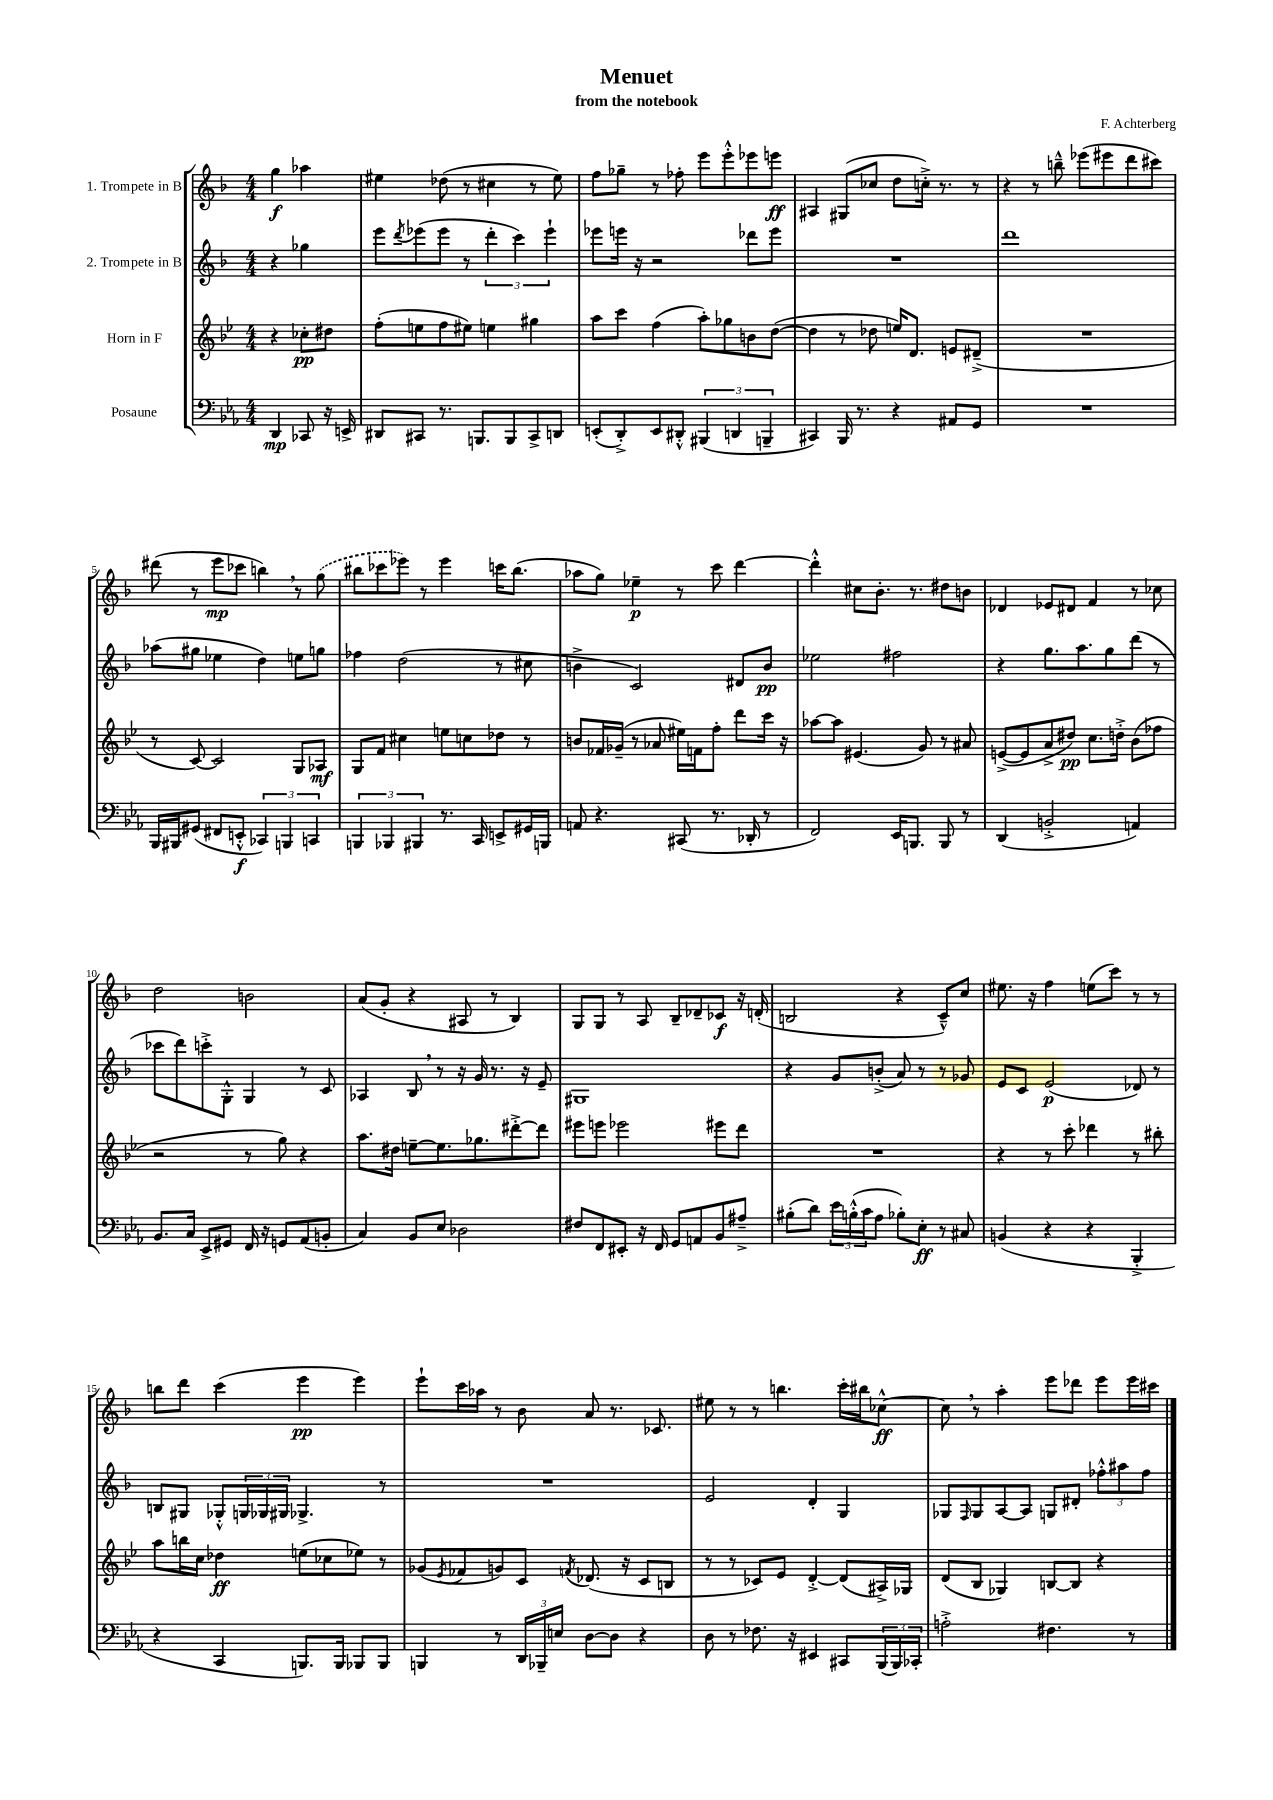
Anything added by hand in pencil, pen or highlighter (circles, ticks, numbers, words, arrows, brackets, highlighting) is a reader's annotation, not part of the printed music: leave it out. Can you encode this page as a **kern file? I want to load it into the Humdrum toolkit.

**kern	**dynam	**kern	**dynam	**kern	**dynam	**kern	**dynam
*part4	*part4	*part3	*part3	*part2	*part2	*part1	*part1
*staff4	*staff4	*staff3	*staff3	*staff2	*staff2	*staff1	*staff1
*I"Posaune	*	*I"Horn in F	*	*I"2. Trompete in B	*	*I"1. Trompete in B	*
*clefF4	*	*clefG2	*	*clefG2	*	*clefG2	*
*k[b-e-a-]	*	*k[b-e-]	*	*k[b-]	*	*k[b-]	*
*M4/4	*	*M4/4	*	*M4/4	*	*M4/4	*
=	=	=	=	=	=	=	=
4DD/	mp	4r	.	4r	.	4gg\	f
8CC-X/	.	8cc-X'\L	pp	4gg-X\	.	4aa-X\	.
16r	.	8dd#X\J	.	.	.	.	.
16EEn^/	.	.	.	.	.	.	.
=1	=1	=1	=1	=1	=1	=1	=1
8DD#X/L	.	(8ff'\L	.	8eee\L	.	4ee#X\	.
.	.	.	.	8qddd/	.	.	.
8CC#X/J	.	8een\	.	(8eee-X\	.	.	.
8.r	.	8ff\	.	8eee-\J	.	(8dd-X\	.
.	.	8ee#X\J)	.	8r	.	8r	.
8.BBBn/L	.	.	.	.	.	.	.
.	.	4een\	.	6ddd'\	.	4cc#X\	.
8BBB/	.	.	.	.	.	.	.
.	.	.	.	6ccc\)	.	.	.
8CC#^/	.	4gg#X\	.	.	.	8r	.
.	.	.	.	6eee-`\	.	.	.
8DDn/J	.	.	.	.	.	8ee#\)	.
=2	=2	=2	=2	=2	=2	=2	=2
(8EEn'/L	.	8aa\L	.	8eee-X\L	.	8ff\L	.
8DD'^/)	.	8ccc\J	.	16eeen\Jk	.	8gg-X~\J	.
.	.	.	.	16r	.	.	.
8EE/	.	(4ff\	.	2r	.	8r	.
8DD#X'^^/J	.	.	.	.	.	8ff-X'\	.
(6BBB#X/	.	8aa'\L)	.	.	.	8eee\L	.
.	.	8gg-X\	.	.	.	8eee'^^\	.
6DDn/	.	.	.	.	.	.	.
.	.	8bn\	.	8ddd-X\L	.	8eee-X\	.
6BBBn~/	.	.	.	.	.	.	.
.	.	([8dd\J	.	8eee\J	.	8eeen\J	ff
=3	=3	=3	=3	=3	=3	=3	=3
4CC#X/)	.	4dd\]	.	1r	.	4A#X/	.
16BBB-/	.	8r	.	.	.	(8G#X/L	.
8.r	.	.	.	.	.	.	.
.	.	8dd-X\	.	.	.	8cc-X/J	.
4r	.	16een/KL)	.	.	.	8dd\L	.
.	.	8.d/J	.	.	.	.	.
.	.	.	.	.	.	16ccn'^\Jk)	.
.	.	.	.	.	.	8.r	.
8AA#X/L	.	8en/L	.	.	.	.	.
8GG/J	.	(8d#X~^/J	.	.	.	8r	.
=4	=4	=4	=4	=4	=4	=4	=4
1r	.	1r	.	1ddd	.	4r	.
.	.	.	.	.	.	8r	.
.	.	.	.	.	.	8bbn~^^\	.
.	.	.	.	.	.	(8eee-X\L	.
.	.	.	.	.	.	8eee#X\	.
.	.	.	.	.	.	8ddd\	.
.	.	.	.	.	.	8ccc#X\J)	.
!!LO:LB:g=z
=5	=5	=5	=5	=5	=5	=5	=5
16BBB-/LL	.	8r	.	(8aa-X\L	.	(8ddd#X\	.
16BBB#X/J	.	.	.	.	.	.	.
(8GG#X/J	.	[8c/)	.	8gg#X\J	.	8r	.
8FF#X/L	.	2c/]	.	4ee-X\	.	8eee\L	mp
8EEn'^^/J	f	.	.	.	.	8ccc-X\J	.
6CC-X/)	.	.	.	4dd\)	.	4bbn,\)	.
6BBBn/	.	.	.	.	.	.	.
.	.	8G/L	.	8een\L	.	8r	.
6CCn/	.	.	.	.	.	.	.
.	.	8A-X/J	mf	8ggn\J	.	(8gg\	.
=6	=6	=6	=6	=6	=6	=6	=6
6BBBn/	.	8G/L	.	4ff-X\	.	8bb#X\L	.
.	.	8f/J	.	.	.	8ccc-X\	.
6BBB-X/	.	.	.	.	.	.	.
.	.	4cc#X\	.	(2dd\	.	8eee-X\J)	.
6BBB#X/	.	.	.	.	.	.	.
.	.	.	.	.	.	8r	.
8.r	.	8een\L	.	.	.	4eee-\	.
.	.	8ccn\	.	.	.	.	.
16CC/	.	.	.	.	.	.	.
8EEn^/L	.	8dd-X\J	.	8r	.	16cccn\KL	.
.	.	.	.	.	.	(8.bb#\J	.
16GG#X/L	.	8r	.	8cc#X\	.	.	.
16BBBn/JJ	.	.	.	.	.	.	.
=7	=7	=7	=7	=7	=7	=7	=7
8AAn/	.	8bn/L	.	4bn^\	.	8aa-X\L	.
4.r	.	16f-X/L	.	.	.	8gg\J)	.
.	.	(16g-X~/JJ	.	.	.	.	.
.	.	8r	.	2c/)	.	4ee-X~\	p
.	.	8a-X/	.	.	.	.	.
(8CC#X/	.	16ee#X\LL)	.	.	.	8r	.
.	.	16fn\J	.	.	.	.	.
8.r	.	8ff'\J	.	.	.	8ccc\	.
.	.	8ddd\L	.	8d#X/L	.	[4ddd\	.
16DD-X'/	.	.	.	.	.	.	.
8r	.	16ccc\Jk	.	8b/J	pp	.	.
.	.	16r	.	.	.	.	.
=8	=8	=8	=8	=8	=8	=8	=8
2FF/)	.	[8aa-X\L	.	2ee-X\	.	4ddd'^^\]	.
.	.	8aa-\J]	.	.	.	.	.
.	.	(4.e#X/	.	.	.	8cc#X\L	.
.	.	.	.	.	.	8.b-'\J	.
16EE-/KL	.	.	.	2ff#X\	.	.	.
8.BBBn/J	.	.	.	.	.	8.r	.
.	.	8g/)	.	.	.	.	.
8BBB/	.	8r	.	.	.	8dd#X\L	.
8r	.	8a#X/	.	.	.	8bn\J	.
=9	=9	=9	=9	=9	=9	=9	=9
(4DD/	.	([8en^/L	.	4r	.	4d-X/	.
.	.	8e/]	.	.	.	.	.
2BBn'^/	.	8a^/	.	8.gg\L	.	8e-X/L	.
.	.	8dd#X/J)	pp	.	.	8d#X/J	.
.	.	.	.	8.aa\	.	.	.
.	.	8.cc\L	.	.	.	4f/	.
.	.	.	.	8gg\	.	.	.
.	.	16ddn'^\Jk	.	.	.	.	.
4AAn/)	.	(8b-\L	.	(8ddd\J	.	8r	.
.	.	8ff-X\J	.	8r	.	8cc-X\	.
!!LO:LB:g=z
=10	=10	=10	=10	=10	=10	=10	=10
8.BB-/L	.	2r	.	8ccc-X\L	.	2dd\	.
.	.	.	.	8ddd\)	.	.	.
16C/Jk	.	.	.	.	.	.	.
8EE-^/L	.	.	.	8cccn'^\	.	.	.
8GG#X/J	.	.	.	8G'^^\J	.	.	.
16FF/	.	8r	.	4G/	.	2bn\	.
16r	.	.	.	.	.	.	.
8GGn/L	.	8gg\)	.	.	.	.	.
(8AA-/	.	4r	.	8r	.	.	.
8BBn'/J	.	.	.	8c/	.	.	.
=11	=11	=11	=11	=11	=11	=11	=11
4C/)	.	8.aa\L	.	4A-X/	.	(8a/L	.
.	.	.	.	.	.	8g'/J	.
.	.	16dd#X\Jk	.	.	.	.	.
8BB-/L	.	[8een~\L	.	8B-,/	.	4r	.
8E-/J	.	8.ee\]	.	8r	.	.	.
2D-X\	.	.	.	16r	.	8A#X/	.
.	.	8.gg-X\	.	16g/	.	.	.
.	.	.	.	8.r	.	8r	.
.	.	[8ddd#X'^\	.	.	.	4B-/)	.
.	.	.	.	16r	.	.	.
.	.	8ddd#\J]	.	8e~/	.	.	.
=12	=12	=12	=12	=12	=12	=12	=12
8F#X/L	.	8eee#X\L	.	1G#X	.	8G/L	.
8FF/	.	8eeen\J	.	.	.	8G/J	.
8EE#X'/J	.	2eee-X\	.	.	.	8r	.
16r	.	.	.	.	.	8A/	.
16FF/	.	.	.	.	.	.	.
8GG/L	.	.	.	.	.	8B-~/L	.
8AAn/	.	.	.	.	.	8d-X~/	.
8BB-/	.	8eee#X\L	.	.	.	8c-X/J	f
8A#X~^/J	.	8ddd\J	.	.	.	16r	.
.	.	.	.	.	.	(16dn'/	.
=13	=13	=13	=13	=13	=13	=13	=13
(8B#X'\L	.	1r	.	4r	.	2Bn/	.
8d\J)	.	.	.	.	.	.	.
24e-\LL	.	.	.	8g/L	.	.	.
(24Bn'^^\	.	.	.	.	.	.	.
24c\J	.	.	.	.	.	.	.
8A-\J	.	.	.	(8bn'^/J	.	.	.
8B-X'\L)	.	.	.	8a/)	.	4r	.
8E-'\J	ff	.	.	8r	.	.	.
8r	.	.	.	8r	.	8c~^^/L)	.
8C#X/	.	.	.	8g-X/	.	8cc/J	.
=14	=14	=14	=14	=14	=14	=14	=14
(4BBn/	.	4r	.	8e/L	.	8.ee#X\	.
.	.	.	.	8c/J	.	.	.
.	.	.	.	.	.	16r	.
4r	.	8r	.	(2e/	p	4ff\	.
.	.	8ccc'\	.	.	.	.	.
4r	.	4ddd-X\	.	.	.	(8een\L	.
.	.	.	.	.	.	8ccc\J)	.
4BBB-'^/	.	8r	.	8d-X/)	.	8r	.
.	.	8bb#X'\	.	8r	.	8r	.
!!LO:LB:g=z
=15	=15	=15	=15	=15	=15	=15	=15
4r	.	8aa\L	.	8Bn/L	.	8bbn\L	.
.	.	16bbn\L	.	8G#X/J	.	8ddd\J	.
.	.	16cc\JJ	.	.	.	.	.
4CC/	.	4dd-X\	ff	8G-X'^^/L	.	(4ccc\	.
.	.	.	.	24Gn/L	.	.	.
.	.	.	.	24G-X/	.	.	.
.	.	.	.	24G#X/JJ	.	.	.
8.BBBn/L)	.	(8een\L	.	4.G-X^/	.	4eee\	pp
.	.	8cc-X\	.	.	.	.	.
16BBB/Jk	.	.	.	.	.	.	.
8BBB-X/L	.	8ee-X\J)	.	.	.	4eee\)	.
8BBB-/J	.	8r	.	8r	.	.	.
=16	=16	=16	=16	=16	=16	=16	=16
4BBBn/	.	(8g-X/L	.	1r	.	8eee`\L	.
.	.	8qe-/	.	.	.	.	.
.	.	8f-X/	.	.	.	16ccc\L	.
.	.	.	.	.	.	16aa-X\JJ	.
8r	.	8gn/)	.	.	.	8r	.
24DD/LL	.	8c/J	.	.	.	8b-\	.
24BBB-X~/	.	.	.	.	.	.	.
24En/JJ	.	.	.	.	.	.	.
.	.	8qfn/	.	.	.	.	.
[8D\L	.	(8.d-X/	.	.	.	8a/	.
8D\J]	.	.	.	.	.	8.r	.
.	.	16r	.	.	.	.	.
4r	.	8c/L	.	.	.	.	.
.	.	.	.	.	.	8.c-X/	.
.	.	8Bn/J	.	.	.	.	.
=17	=17	=17	=17	=17	=17	=17	=17
8D\	.	8r	.	2e/	.	8ee#X\	.
8r	.	8r	.	.	.	8r	.
8.F-X\	.	8c-X/L)	.	.	.	8r	.
.	.	8e-/J	.	.	.	4.bbn\	.
16r	.	.	.	.	.	.	.
4EE#X/	.	[4d'^/	.	4d'/	.	.	.
8CC#X/L	.	(8d/L]	.	4G/	.	16ccc'\LL	.
.	.	.	.	.	.	16bb#X\J	.
(24BBB-/L	.	16A#X^/L)	.	.	.	[8cc-X^^\J	ff
24BBB-/)	.	.	.	.	.	.	.
.	.	16G-X/JJ	.	.	.	.	.
24CC-X'/JJ	.	.	.	.	.	.	.
=18	=18	=18	=18	=18	=18	=18	=18
2An'^\	.	(8d/L	.	8G-X/L	.	8cc-,\]	.
.	.	.	.	16qqF/	.	.	.
.	.	8B-/J	.	8G-/	.	8r	.
.	.	4G-X/)	.	[8A/	.	4aa'\	.
.	.	.	.	8A/J]	.	.	.
4.F#X\	.	[8Bn/L	.	8Gn/L	.	8eee\L	.
.	.	8B/J]	.	8d#X'/J	.	8ddd-X\J	.
.	.	4r	.	12ff-X'^^\L	.	8eee\L	.
.	.	.	.	12aa#X\	.	.	.
8r	.	.	.	.	.	16eee\L	.
.	.	.	.	12ff-\J	.	.	.
.	.	.	.	.	.	16ccc#X\JJ	.
==	==	==	==	==	==	==	==
*-	*-	*-	*-	*-	*-	*-	*-
